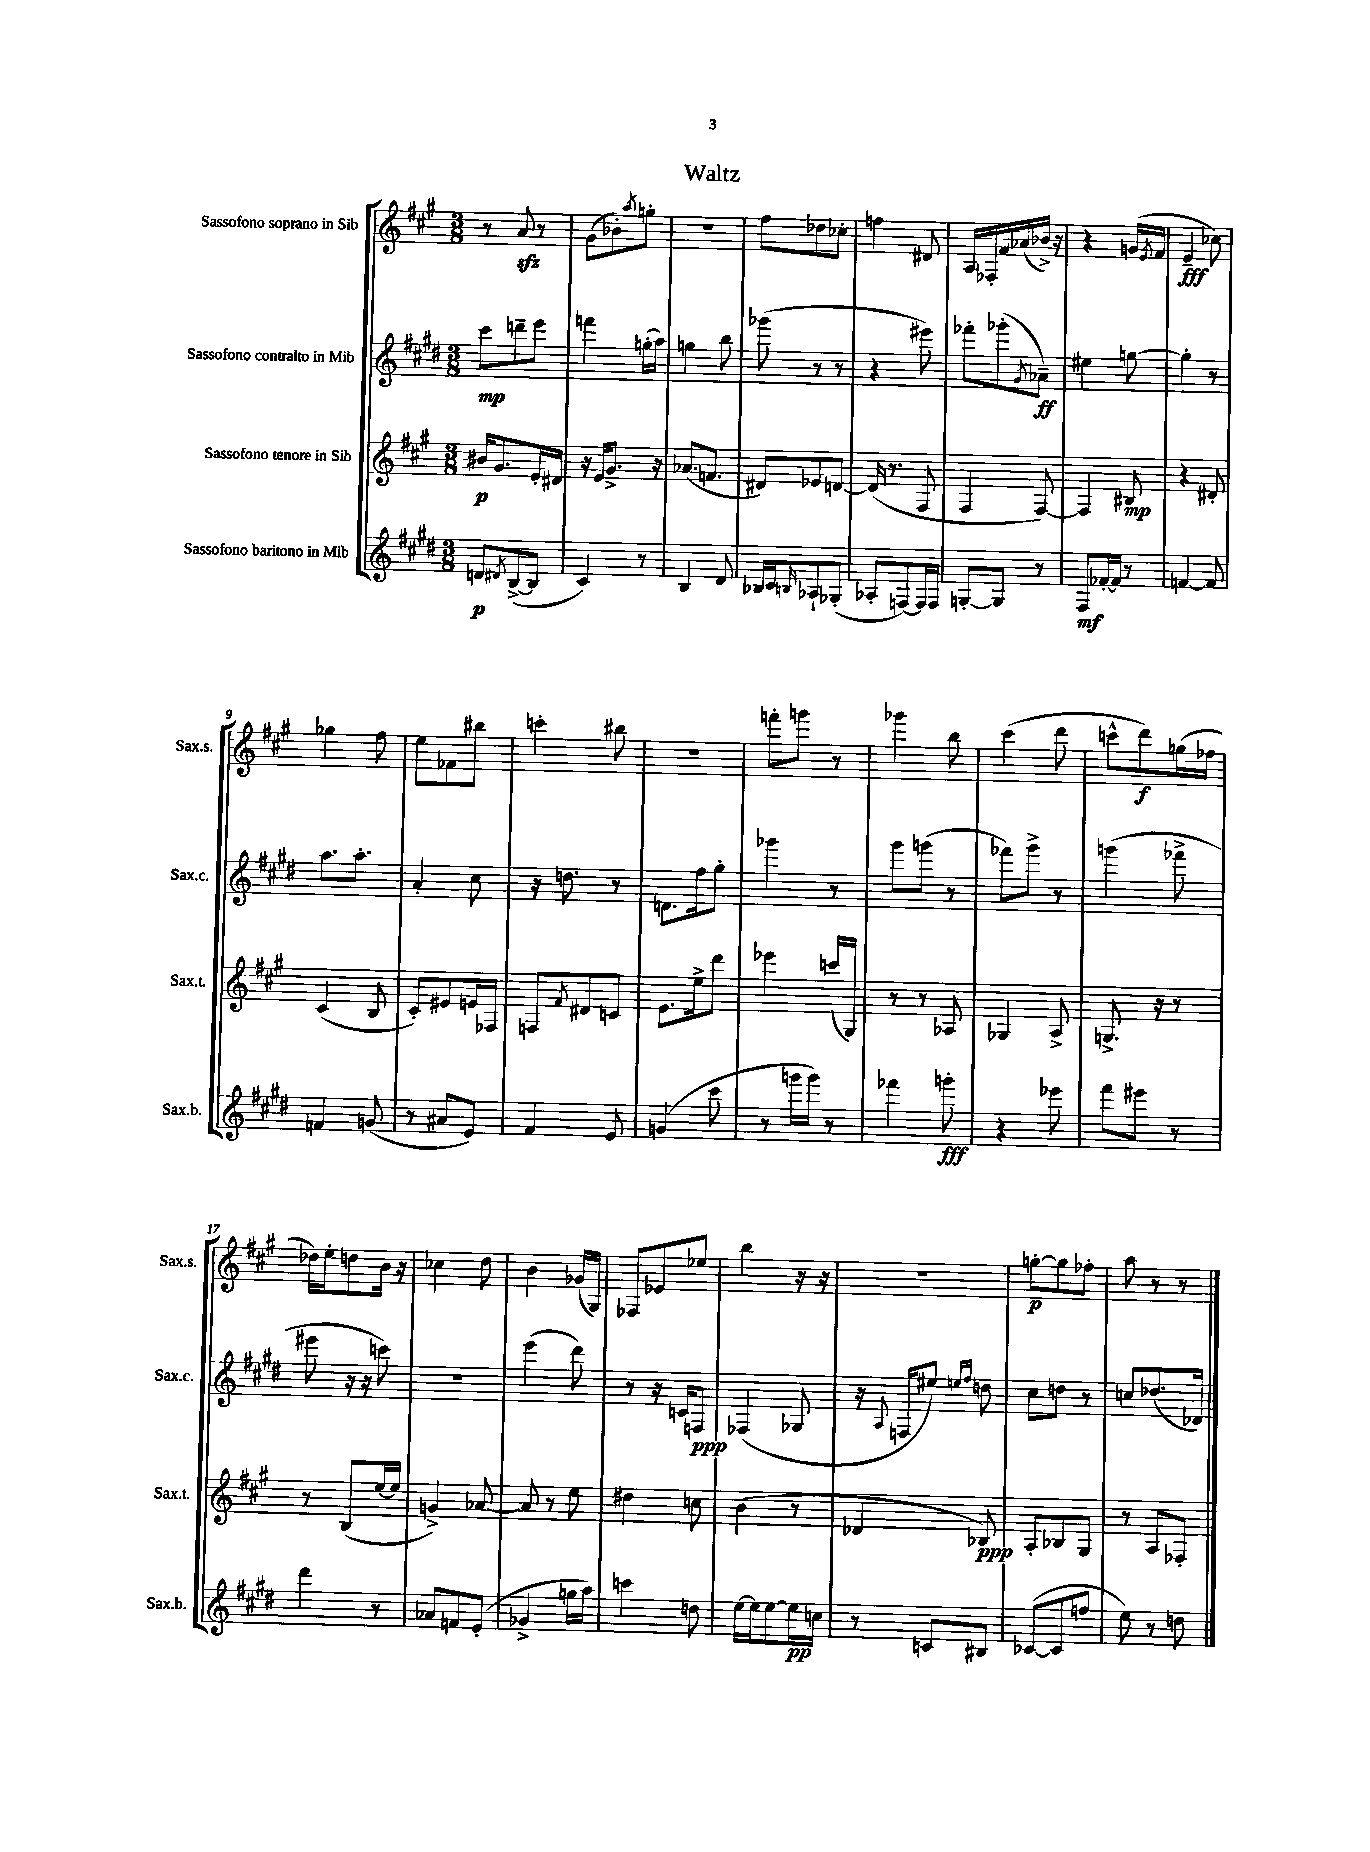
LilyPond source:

\header { title = "Waltz" }
<<
\new StaffGroup <<
\new Staff = "s0" \with { instrumentName = "Sassofono soprano in Sib" shortInstrumentName = "Sax.s." } {
    \clef treble \key a \major \numericTimeSignature \time 3/8
    r8 a'8\sfz r8 |
    gis'8( bes'8-.) \acciaccatura { a''8 } g''8-. |
    R4. |
    fis''8 des''8 ces''8-. |
    f''4 dis'8 |
    a16 fes16-. fis'16 aes'16( bes'16->) r16 |
    r4 g'16( \acciaccatura { e'8 } fis'16 |
    e'4--\fff ces''8) |
    ges''4 fis''8 |
    e''8 fes'8 bis''8 |
    c'''4-. bis''8 |
    R4. |
    f'''8-. g'''8 r8 |
    ges'''4 b''8 |
    cis'''4( d'''8 |
    c'''8-^ d'''8\f) g''16( fes''16 |
    des''16) e''16-. d''8 b'16 r16 |
    ces''4 d''8 |
    b'4 ges'16( gis16) |
    fes8 ees'8 ees''8 |
    b''4 r16 r16 |
    r4. |
    g''8~-.\p g''8 fes''8-. |
    a''8 r8 r8 \bar "|." |
}
\new Staff = "s1" \with { instrumentName = "Sassofono contralto in Mib" shortInstrumentName = "Sax.c." } {
    \clef treble \key e \major \numericTimeSignature \time 3/8
    cis'''8\mp d'''8-- e'''8 |
    f'''4 g''16-.( a''16) |
    g''4 b''8 |
    ges'''8( r8 r8 |
    r4 eis'''8) |
    fes'''8-. ges'''8-.( \acciaccatura { gis'8 } aes'8--\ff) |
    eis''4 g''8~ |
    g''4-. r8 |
    a''8. a''8.-. |
    a'4-. cis''8 |
    r16 d''8. r8 |
    d'8. fis''16 gis''8-. |
    ges'''4 r8 |
    gis'''8 g'''8( r8 |
    fes'''8) gis'''8-> r8 |
    g'''4( fes'''8-> |
    eis'''8 r16 r16 c'''8) |
    R4. |
    e'''4( dis'''8) |
    r8 r16 c'16 f8\ppp |
    fes4( ges8 |
    r16 \appoggiatura { a8 } f16 eis''8) \grace { e''16 fis''16 } d''8 |
    cis''8 d''8 r8 |
    c''8 des''8.( des'16) \bar "|." |
}
\new Staff = "s2" \with { instrumentName = "Sassofono tenore in Sib" shortInstrumentName = "Sax.t." } {
    \clef treble \key a \major \numericTimeSignature \time 3/8
    bis'16\p gis'8. e'16-. dis'16 |
    r16 e'16 gis'8.-> r16 |
    aes'8.( f'8. |
    dis'8) ees'8 d'8~ |
    d'16( r8. fis8 |
    fis4 fis8~) |
    fis4 bis8\mp |
    r4 dis'8-. |
    cis'4( b8 |
    cis'8-.) eis'8 e'16 fes16 |
    f8 \acciaccatura { fis'8 } dis'8 c'8 |
    e'8. e''16-> d'''8 |
    ees'''4 c'''16( gis16) |
    r8 r8 aes8 |
    ges4 a8-> |
    g8.-> r16 r8 |
    r8 b8( e''16~ e''16 |
    g'4->) aes'8~ |
    aes'8 r8 e''8 |
    dis''4 c''8 |
    b'4( r8 |
    des'4 bes8\ppp) |
    a8-. bes8 gis8 |
    r8 a8 fes8-. \bar "|." |
}
\new Staff = "s3" \with { instrumentName = "Sassofono baritono in Mib" shortInstrumentName = "Sax.b." } {
    \clef treble \key e \major \numericTimeSignature \time 3/8
    d'8\p \acciaccatura { dis'8 } b8~->( b8 |
    cis'4) r8 |
    b4 dis'8 |
    bes16 cis'16 \grace { b16 } aes8-! ges8-.( |
    aes8-. f8~) f16 f16 |
    g8~-. g8 r8 |
    fis8\mf fes'16~-. fes'16 r8 |
    f'4~ f'8 |
    f'4 g'8( |
    r8 ais'8 e'8) |
    fis'4 e'8 |
    g'4( cis'''8 |
    r8 g'''16 g'''16) r8 |
    fes'''4 g'''8-.\fff |
    r4 ees'''8 |
    fis'''8 eis'''8 r8 |
    dis'''4 r8 |
    aes'8 f'8 e'8-.( |
    ges'4-> g''16 a''16) |
    c'''4 d''8 |
    e''16~ e''16 e''8~ e''16\pp c''16 |
    r8 c'8 bis8 |
    ces'8~( ces'8 f''8 |
    e''8) r8 d''8 \bar "|." |
}
>>
>>
